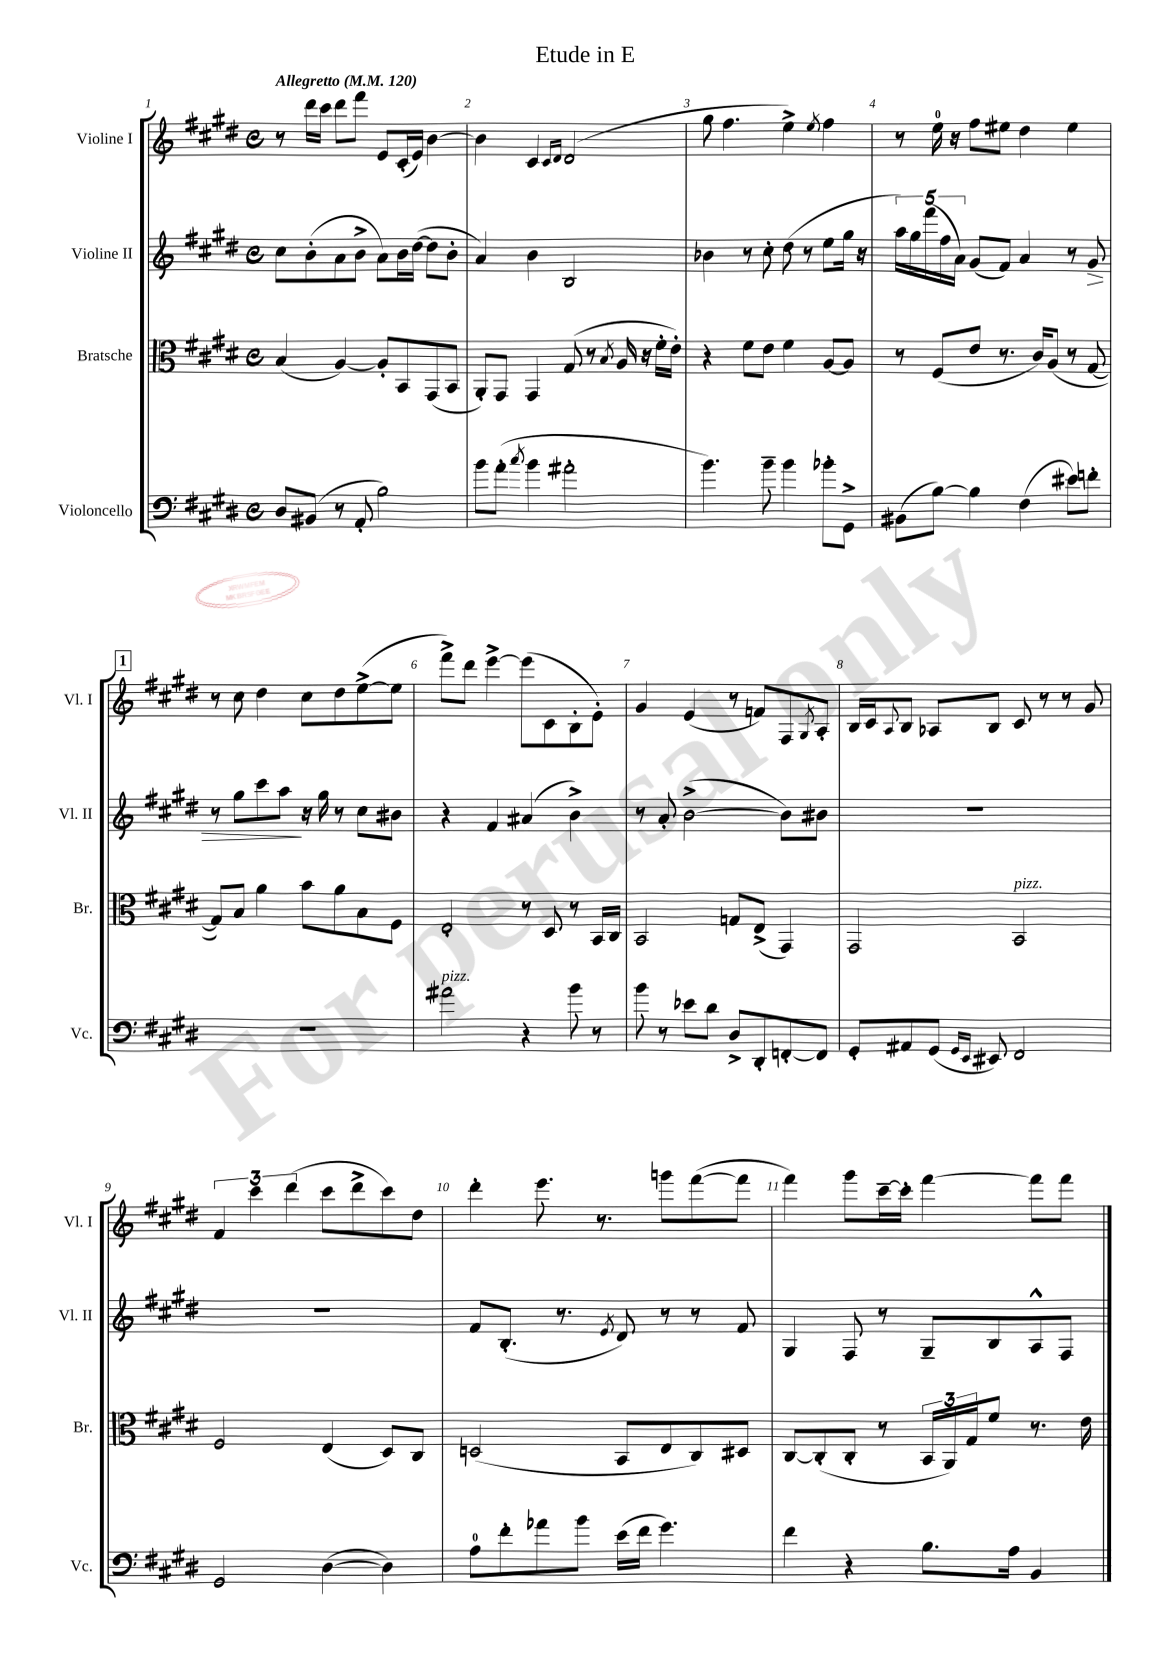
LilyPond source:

\header { title = "Etude in E" }
<<
\new StaffGroup <<
\new Staff = "s0" \with { instrumentName = "Violine I" shortInstrumentName = "Vl. I" } {
    \clef treble \key e \major \defaultTimeSignature \time 4/4 \tempo "Allegretto" 4 = 120
    r8 dis'''16 cis'''16 dis'''8 fis'''8 e'8 cis'16-.( e'16) b'4~ |
    b'4 cis'4 \grace { cis'16 dis'16 } dis'2( |
    gis''8 fis''4. e''4->) \acciaccatura { e''8 } fis''4 |
    r8 e''16-0 r16 fis''8 eis''8 dis''4 eis''4 |
    \mark \markup { \box "1" } r8 cis''8 dis''4 cis''8 dis''8 e''8~->( e''8 |
    fis'''8->) dis'''8 e'''4~-> e'''8( cis'8 b8-. e'8-.) |
    gis'4 e'4( r8 f'8) fis8 \acciaccatura { gis8 } a8-. |
    b16 cis'16 \appoggiatura { a8 } b8 aes8 b8 cis'8 r8 r8 gis'8 |
    \tuplet 3/2 { fis'4 cis'''4 dis'''4( } cis'''8 dis'''8-> cis'''8) dis''8 |
    dis'''4-. e'''8. r8. g'''8 fis'''8~( fis'''8 |
    fis'''4) gis'''8 cis'''16~-- cis'''16-. fis'''4~ fis'''8 fis'''8 \bar "|." |
}
\new Staff = "s1" \with { instrumentName = "Violine II" shortInstrumentName = "Vl. II" } {
    \clef treble \key e \major \defaultTimeSignature \time 4/4
    cis''8 b'8-.( a'8 b'8-> a'8) b'16 dis''16~( dis''8 b'8-. |
    a'4) b'4 b2 |
    bes'4 r8 cis''8-. dis''8( r8 e''8 gis''16 r16 |
    \tuplet 5/4 { a''16) gis''16 fis'''16( fis''16 a'16) } gis'8( fis'8) a'4 r8 gis'8\> |
    \mark \markup { \box "1" } r8 gis''8 cis'''8 a''8\! r16 gis''16 r8 cis''8 bis'8 |
    r4 fis'4 ais'4( b'4->) |
    r8 a'8-. b'2~->( b'8) bis'8 |
    R1 |
    R1 |
    fis'8 b8.-.( r8. \acciaccatura { e'8 } dis'8) r8 r8 fis'8 |
    gis4 fis8 r8 gis8-- b8 a8-^ fis8 \bar "|." |
}
\new Staff = "s2" \with { instrumentName = "Bratsche" shortInstrumentName = "Br." } {
    \clef alto \key e \major \defaultTimeSignature \time 4/4
    b4( a4~) a8-. b,8 gis,8( b,8 |
    a,8-.) gis,8 gis,4 gis8( r8 \acciaccatura { b8 } a16 r16 fis'16-. e'16-.) |
    r4 fis'8 e'8 fis'4 a8~ a8 |
    r8 fis8( e'8 r8. cis'16) a8( r8 gis8~ |
    \mark \markup { \box "1" } gis8) b8 a'4 b'8 a'8 b8 fis8 |
    e2-. r8 dis8 r8 b,16 cis16 |
    b,2 g8 e8->( gis,4) |
    gis,2 b,2^\markup { \italic "pizz." } |
    fis2 e4( dis8) cis8 |
    d2( b,8 e8 cis8) dis8 |
    cis8~ cis8-.( cis8-. r8 \tuplet 3/2 { b,16 a,16) gis16 } fis'8 r8. e'16 \bar "|." |
}
\new Staff = "s3" \with { instrumentName = "Violoncello" shortInstrumentName = "Vc." } {
    \clef bass \key e \major \defaultTimeSignature \time 4/4
    dis8 bis,8( r8 a,8-. b2) |
    b'8 a'8-.( \acciaccatura { cis''8 } b'4 ais'2-. |
    b'4.) b'8-- b'4 bes'8-. gis,8-> |
    bis,8( b8~) b4 fis4( eis'8) f'8-. |
    \mark \markup { \box "1" } R1 |
    ais'2^\markup { \italic "pizz." } r4 b'8 r8 |
    b'8 r8 ees'8 dis'8 dis8-> dis,8-. f,8~-. f,8 |
    gis,8-. ais,8 gis,8( \grace { gis,16 e,16 } eis,8) fis,2 |
    gis,2 dis4~( dis4) |
    a8-0 fis'8-. aes'8 b'8 e'16( fis'16 gis'4.) |
    fis'4 r4 b8. a16 b,4 \bar "|." |
}
>>
>>
\layout { \context { \Score \override BarNumber.break-visibility = ##(#f #t #t) barNumberVisibility = #all-bar-numbers-visible } }
